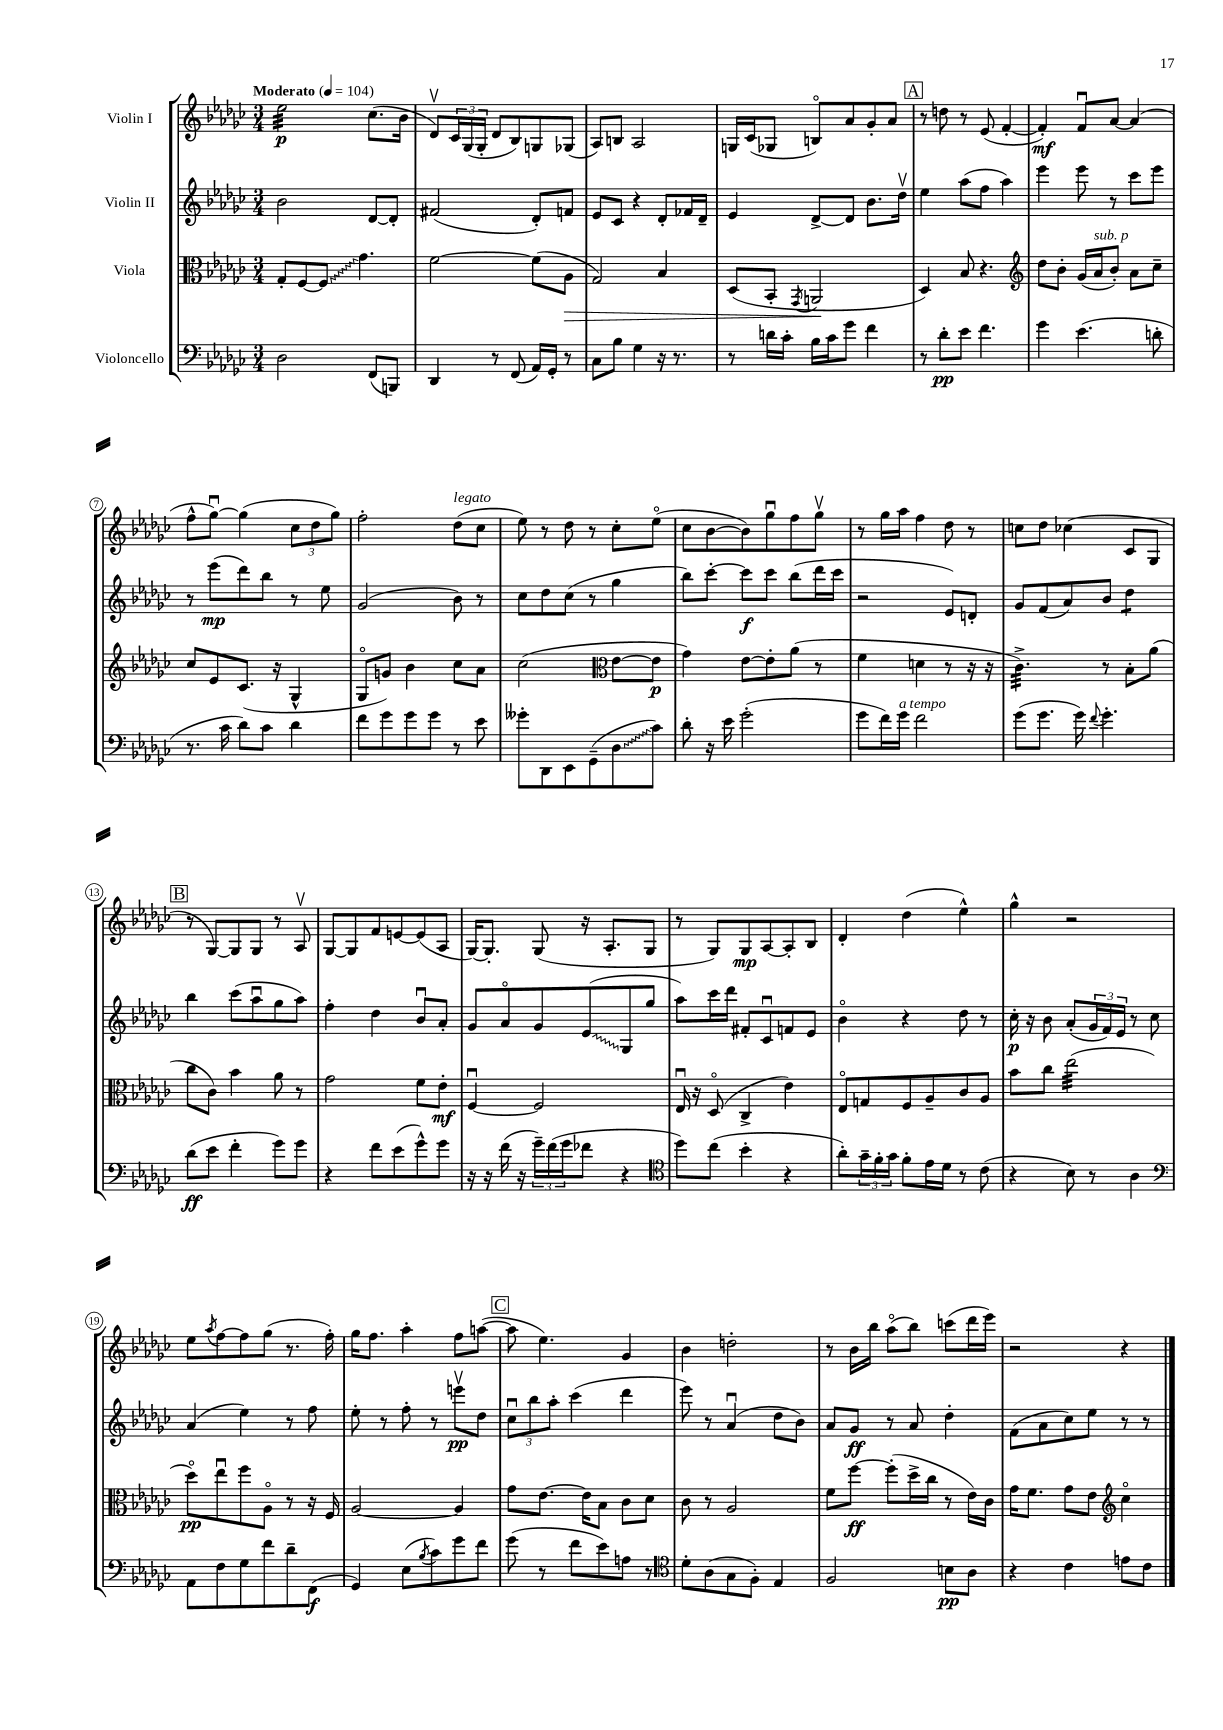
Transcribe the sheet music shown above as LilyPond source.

<<
\new StaffGroup <<
\new Staff = "s0" \with { instrumentName = "Violin I" } {
    \clef treble \key ges \major \numericTimeSignature \time 3/4 \tempo "Moderato" 4 = 104
    ees''2:32\p ces''8.( bes'16 |
    des'8\upbow) \tuplet 3/2 { ces'16 ges16( ges16-. } des'8 bes8) g8 ges8( |
    aes8) b8 aes2 |
    g16 ces'16( ges8 b8\flageolet) aes'8 ges'8-. aes'8 |
    \mark \markup { \box "A" } r8 d''8 r8 ees'8( f'4~-. |
    f'4-.\mf) f'8\downbow aes'8~ aes'4( |
    f''8-^ ges''8~\downbow) ges''4( \tuplet 3/2 { ces''8 des''8 ges''8) } |
    f''2-. des''8^\markup { \italic "legato" }( ces''8 |
    ees''8) r8 des''8 r8 ces''8-. ees''8\flageolet( |
    ces''8 bes'8~ bes'8) ges''8\downbow f''8 ges''8\upbow |
    r8 ges''16 aes''16 f''4 des''8 r8 |
    c''8 des''8 ces''4( ces'8 ges8 |
    \mark \markup { \box "B" } r8 ges8~) ges8 ges8 r8 aes8\upbow |
    ges8~ ges8 f'8 e'8~ e'8( aes8 |
    ges16~) ges8.-. ges8( r16 aes8.-. ges8 |
    r8 ges8) ges8\mp aes8~ aes8-. bes8 |
    des'4-. des''4( ees''4-^) |
    ges''4-^ r2 |
    ees''8 \acciaccatura { aes''8 } f''8~ f''8 ges''8( r8. f''16-.) |
    ges''16 f''8. aes''4-. f''8 a''8~( |
    \mark \markup { \box "C" } a''8 ees''4.) ges'4 |
    bes'4 d''2-. |
    r8 bes'16 bes''16 aes''8\flageolet( bes''8) c'''8( des'''16 ees'''16) |
    r2 r4 \bar "|." |
}
\new Staff = "s1" \with { instrumentName = "Violin II" } {
    \clef treble \key ges \major \numericTimeSignature \time 3/4
    bes'2 des'8~ des'8-. |
    fis'2( des'8-.) f'8 |
    ees'8 ces'8 r4 des'8-. fes'16 des'16-- |
    ees'4 des'8~-> des'8 bes'8. des''16\upbow |
    \mark \markup { \box "A" } ees''4 aes''8( f''8 aes''4) |
    ees'''4 ees'''8 r8 ces'''8 ees'''8 |
    r8 ees'''8\mp( des'''8) bes''8 r8 ees''8 |
    ges'2( bes'8) r8 |
    ces''8 des''8 ces''8( r8 ges''4 |
    bes''8) ces'''8~-. ces'''8\f ces'''8 bes''8( des'''16 ces'''16 |
    r2 ees'8) d'8-. |
    ges'8 f'8( aes'8) bes'8 des''4:8 |
    \mark \markup { \box "B" } bes''4 ces'''8( aes''8\downbow ges''8 aes''8) |
    f''4-. des''4 bes'8\downbow aes'8-. |
    ges'8 aes'8\flageolet ges'8 \once \override Glissando.style = #'zigzag ees'8\glissando( ges8 ges''8 |
    aes''8) ces'''16 des'''16 fis'8-. ces'8\downbow f'8 ees'8 |
    bes'4\flageolet r4 des''8 r8 |
    ces''16-.\p r16 bes'8 aes'8-.( \tuplet 3/2 { ges'16 f'16) ees'16 } r8 ces''8 |
    aes'4( ees''4) r8 f''8 |
    ees''8-. r8 f''8-. r8 e'''8\upbow\pp des''8 |
    \mark \markup { \box "C" } \tuplet 3/2 { ces''8\downbow bes''8 aes''8-. } ces'''4( des'''4 |
    ees'''8) r8 aes'4\downbow( des''8 bes'8) |
    aes'8 ges'8\ff r8 aes'8 des''4-. |
    f'8( aes'8 ces''8) ees''8 r8 r8 \bar "|." |
}
\new Staff = "s2" \with { instrumentName = "Viola" } {
    \clef alto \key ges \major \numericTimeSignature \time 3/4
    ges8-. f8~ \once \override Glissando.style = #'zigzag f8\glissando ges'4. |
    f'2~ f'8( aes8\> |
    ges2) bes4 |
    des8( bes,8-. \acciaccatura { ges,8 } a,2\! |
    \mark \markup { \box "A" } des4) bes8 r4. |
    \clef treble des''8 bes'8-. ges'16( aes'16^\markup { \italic "sub. p" } bes'8-.) aes'8 ces''8-- |
    ces''8 ees'8 ces'8.( r16 ges4-^ |
    ges8\flageolet g'8) bes'4 ces''8 aes'8 |
    ces''2( \clef alto ees'8~ ees'8\p |
    ges'4) ees'8~ ees'8-. aes'8( r8 |
    f'4 d'4 r8 r16 r16 |
    ces'4.:32->) r8 bes8-. aes'8( |
    \mark \markup { \box "B" } ces''8 ces'8) bes'4 aes'8 r8 |
    ges'2 f'8 ees'8-.\mf |
    f4~\downbow f2 |
    ees16\downbow r16 des8\flageolet( ces4-> ees'4) |
    ees8\flageolet g8 f8 aes8-- ces'8 aes8 |
    bes'8 ces''8 ees''2:32( |
    des''8\flageolet\pp) ees''8\downbow f''8 aes8\flageolet r8 r16 f16 |
    aes2~ aes4 |
    \mark \markup { \box "C" } ges'8 ees'8.~ ees'16 bes8 ces'8 des'8 |
    ces'8 r8 aes2 |
    f'8 f''8~\ff f''8-.( des''16-> ces''16 r8 ees'16) ces'16 |
    ges'16 f'8. ges'8 ees'8 \clef treble ces''4\flageolet \bar "|." |
}
\new Staff = "s3" \with { instrumentName = "Violoncello" } {
    \clef bass \key ges \major \numericTimeSignature \time 3/4
    des2 f,8( b,,8) |
    des,4 r8 f,8( aes,16) ges,16-. r8 |
    ces8 bes8 ges4 r16 r8. |
    r8 d'16 ces'16-. bes16 ces'16 ges'8 f'4 |
    \mark \markup { \box "A" } r8 des'8-.\pp ees'8 f'4. |
    ges'4 ees'4.( d'8-. |
    r8. ces'16 des'8) ces'8 des'4 |
    f'8 ges'8 ges'8 ges'8 r8 ees'8 |
    geses'8-. des,8 ees,8 ges,8--( \once \override Glissando.style = #'zigzag des8\glissando ces'8) |
    des'8-. r16 ees'16 ges'2-.( |
    ges'8 f'16) ges'16^\markup { \italic "a tempo" } f'2 |
    ges'8( ges'8. ges'16) \appoggiatura { f'8 } ges'4.-. |
    \mark \markup { \box "B" } des'8\ff( ees'8 f'4-. ges'8) ges'8 |
    r4 f'8 ees'8( ges'8-^) ges'8 |
    r16 r16 f'16( r16 \tuplet 3/2 { ges'16--) f'16( ges'16 } fes'8 r4 |
    \clef tenor des''8) ces''8( bes'4-. r4 |
    aes'8-.) \tuplet 3/2 { ges'16-- f'16-. ges'16 } f'8-. ees'16 des'16 r8 ces'8( |
    r4 bes8) r8 aes4 |
    \clef bass aes,8 f8 ges8 f'8 des'8-- f,8\f( |
    ges,4) ees8( \acciaccatura { bes8 } ces'8) ges'8 f'8 |
    \mark \markup { \box "C" } ges'8( r8 f'8 ees'8) a8 r8 |
    \clef tenor des'8-. aes8( ges8 f8-.) ees4 |
    f2 b8\pp aes8 |
    r4 ces'4 e'8 ces'8 \bar "|." |
}
>>
>>
\layout { \context { \Score \override BarNumber.stencil = #(make-stencil-circler 0.1 0.3 ly:text-interface::print) } }
